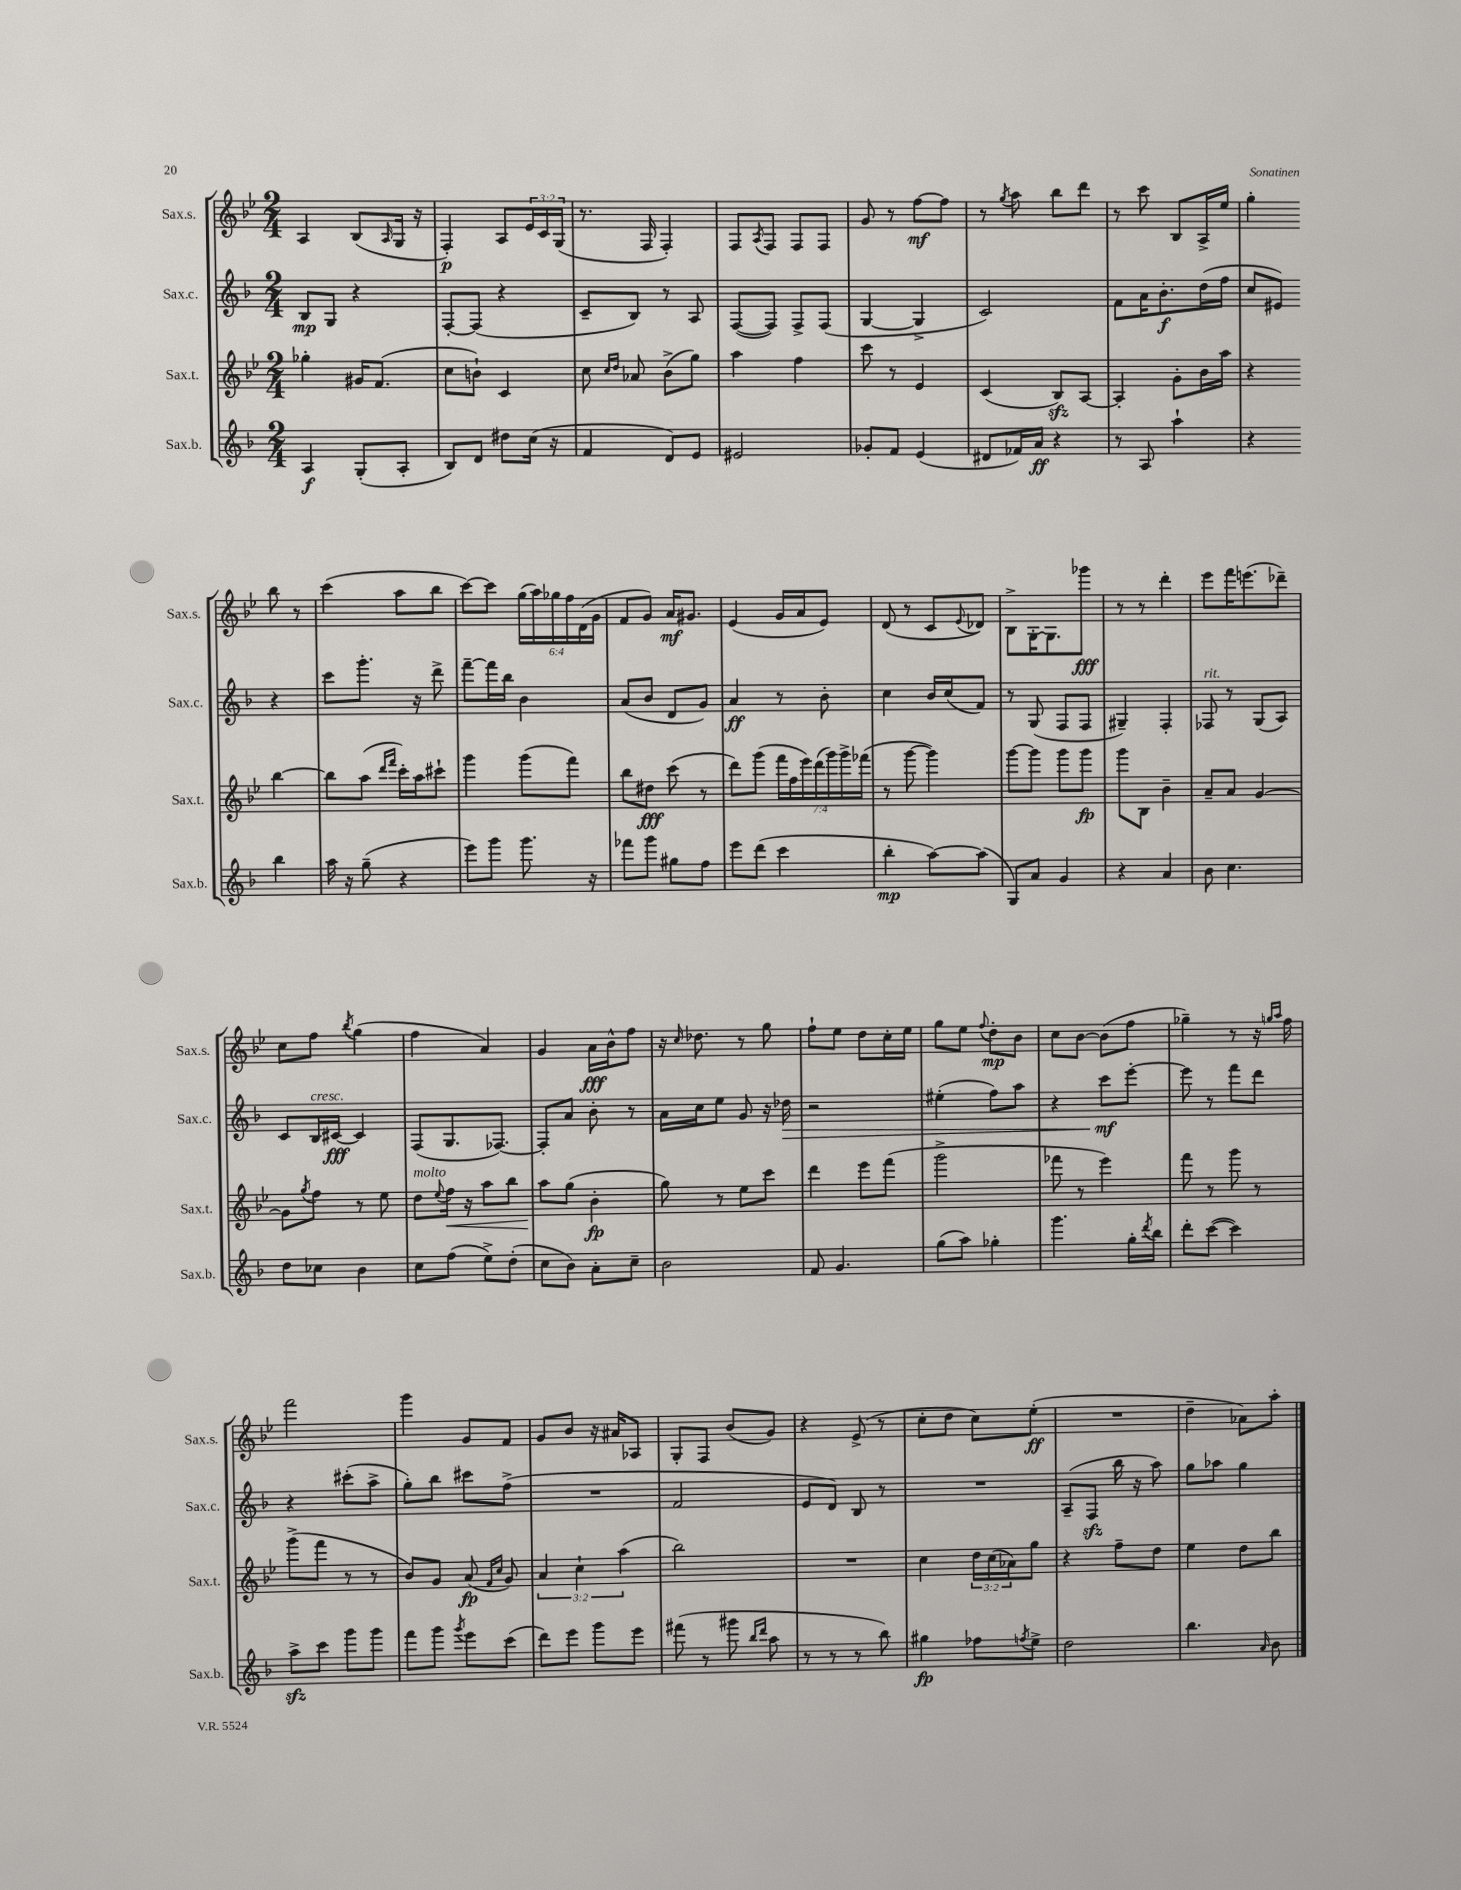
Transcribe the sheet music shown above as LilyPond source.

<<
\new StaffGroup <<
\new Staff = "s0" \with { instrumentName = "Sax.s." shortInstrumentName = "Sax.s." } {
    \clef treble \key bes \major \numericTimeSignature \time 2/4 \override Staff.TupletNumber.text = #tuplet-number::calc-fraction-text
    a4 bes8( \grace { a16 } g16 r16 |
    f4-.\p) a8 \tuplet 3/2 { ees'16 c'16 g16( } |
    r8. f16 f4-.) |
    f8 \acciaccatura { a8 } f8 f8 f8 |
    g'8 r8 f''8~\mf f''8 |
    r8 \acciaccatura { g''8 } a''8 bes''8 d'''8 |
    r8 c'''8 bes8 a16-> ees''16 |
    g''4-. bes''8 r8 |
    c'''4( a''8 bes''8 |
    c'''8~) c'''8 \tuplet 6/4 { g''16( a''16) ges''16 f''16 d'16( g'16 } |
    f'8 g'8) a'16\mf gis'8. |
    ees'4( g'16 a'16 ees'8) |
    d'8( r8 c'8 \appoggiatura { ees'8 } des'8) |
    bes8-> g16~-. g8. ges'''8\fff |
    r8 r8 d'''4-. |
    ees'''8 f'''16 e'''8.( des'''8--) |
    c''8 f''8 \acciaccatura { bes''8 } g''4( |
    f''4 a'4) |
    g'4 a'16\fff bes'16-^ f''8 |
    r16 \grace { c''16 } des''8. r8 g''8 |
    f''8-! ees''8 d''8 c''16-. ees''16 |
    g''8 ees''8 \appoggiatura { f''8 } d''8-.\mp bes'8 |
    c''8 bes'8~ bes'8( f''8 |
    ges''4--) r8 r16 \grace { g''16 a''16 } f''16 |
    f'''2 |
    g'''4 g'8 f'8 |
    g'8 bes'8 r16 ais'16 aes8 |
    g8-. f8 bes'8( g'8) |
    r4 ees'8->( r8 |
    c''8-. d''8 c''8) ees''8-.\ff( |
    R2 |
    d''4-- aes'8) a''8-. \bar "|." |
}
\new Staff = "s1" \with { instrumentName = "Sax.c." shortInstrumentName = "Sax.c." } {
    \clef treble \key f \major \numericTimeSignature \time 2/4
    bes8\mp g8 r4 |
    f8~-. f8( r4 |
    c'8-- bes8) r8 a8 |
    f8~( f8) f8-> f8( |
    g4~ g4-> |
    c'2) |
    f'8 a'16 bes'8.-.\f d''16( f''16 |
    c''8 eis'8) r4 |
    c'''8 g'''8.-. r16 d'''8-> |
    f'''8~-- f'''16 bes''16 bes'4 |
    a'8( bes'8 d'8 g'8) |
    a'4\ff r8 bes'8-. |
    c''4 bes'16 c''16( f'8) |
    r8 g8( f8 f8 |
    gis4--) f4-. |
    fes8^\markup { \italic "rit." } r8 g8( a8) |
    c'8 bes16^\markup { \italic "cresc." } cis'16~\fff cis'4 |
    f8( g8. fes8.~) |
    fes8-. a'8 bes'8-. r8 |
    a'16 c''16 e''8 g'8 r16 des''16\> |
    r2 |
    eis''4-.( f''8) a''8 |
    r4 c'''8\mf\! e'''8~-. |
    e'''8 r8 f'''8 d'''8 |
    r4 cis'''8-.( a''8-> |
    g''8-.) bes''8 cis'''8 f''8->( |
    R2 |
    f'2 |
    e'8 d'8) bes8 r8 |
    R2 |
    a8--( f8\sfz bes''16 r16 a''8) |
    g''8 aes''8 g''4 \bar "|." |
}
\new Staff = "s2" \with { instrumentName = "Sax.t." shortInstrumentName = "Sax.t." } {
    \clef treble \key bes \major \numericTimeSignature \time 2/4 \override Staff.TupletNumber.text = #tuplet-number::calc-fraction-text
    ges''4-. gis'16 f'8.( |
    c''8 b'8-!) c'4 |
    c''8 \grace { c''16 d''16 } aes'8 bes'8->( g''8) |
    a''4 f''4 |
    c'''8 r8 ees'4 |
    c'4( bes8\sfz) a8~ |
    a4-. g'8-. bes'16 a''16 |
    r4 bes''4~ |
    bes''8 a''8( \grace { d'''16 f'''16 } c'''16-.) a''16 cis'''8-! |
    g'''4 g'''8( f'''8) |
    bes''8 dis''8\fff c'''8( r8 |
    d'''8) g'''8( \tuplet 7/4 { f'''16 f''16 ees'''16) d'''16( g'''16) g'''16-> fes'''16( } |
    r8 g'''8~ g'''4) |
    g'''8~ g'''8 g'''8 g'''8\fp |
    g'''8 bes8 bes'4-- |
    a'8-- a'8 g'4~ |
    g'8 \acciaccatura { g''8 } f''8 r8 ees''8 |
    d''8^\markup { \italic "molto" } \appoggiatura { ees''8 } f''16\< r16 a''8 bes''8 |
    a''8\! g''8( bes'4-.\fp |
    g''8) r8 ees''8 c'''8 |
    d'''4 ees'''8 f'''8( |
    g'''2-> |
    fes'''8 r8 ees'''4) |
    f'''8 r8 g'''8 r8 |
    g'''8->( f'''8 r8 r8 |
    bes'8) g'8 a'8\fp( \grace { f'16 c''16 } g'8) |
    \tuplet 3/2 { a'4 c''4-! a''4( } |
    bes''2) |
    R2 |
    c''4 \tuplet 3/2 { d''16 c''16( aes'16) } g''8 |
    r4 f''8-- d''8 |
    ees''4 d''8 bes''8 \bar "|." |
}
\new Staff = "s3" \with { instrumentName = "Sax.b." shortInstrumentName = "Sax.b." } {
    \clef treble \key f \major \numericTimeSignature \time 2/4
    a4\f g8-.( a8-. |
    bes8) d'8 dis''8 c''16( r16 |
    f'4 d'8) e'8 |
    eis'2 |
    ges'8-. f'8 e'4( |
    dis'8 fes'16) a'16\ff r4 |
    r8 a8 a''4-! |
    r4 bes''4 |
    a''16 r16 g''8--( r4 |
    e'''8) g'''8 g'''8. r16 |
    fes'''8 g'''8 gis''8 f''8 |
    e'''8 d'''8( c'''4 |
    bes''4-.\mp a''8~) a''8( |
    g8) a'8 g'4 |
    r4 a'4 |
    bes'8 c''4. |
    d''8 ces''8 bes'4 |
    c''8 f''8( e''8->) d''8-.( |
    c''8 bes'8) a'8-. c''8-- |
    bes'2 |
    f'8 g'4. |
    g''8( a''8) ges''4-. |
    g'''4. g''16-. \acciaccatura { d'''8 } bes''16 |
    d'''8-. c'''8~( c'''4) |
    a''8->\sfz c'''8 g'''8 g'''8 |
    f'''8 g'''8 \acciaccatura { g'''8 } e'''8 c'''8( |
    d'''8) e'''8 g'''8 e'''8 |
    fis'''8( r8 gis'''8 \grace { bes''16 d'''16 } a''8 |
    r8 r8 r8 bes''8) |
    gis''4\fp fes''8 \acciaccatura { f''8 } e''8-> |
    d''2 |
    bes''4. \grace { a'16 } bes'8 \bar "|." |
}
>>
>>
\layout { \context { \Score \remove "Bar_number_engraver" } }
